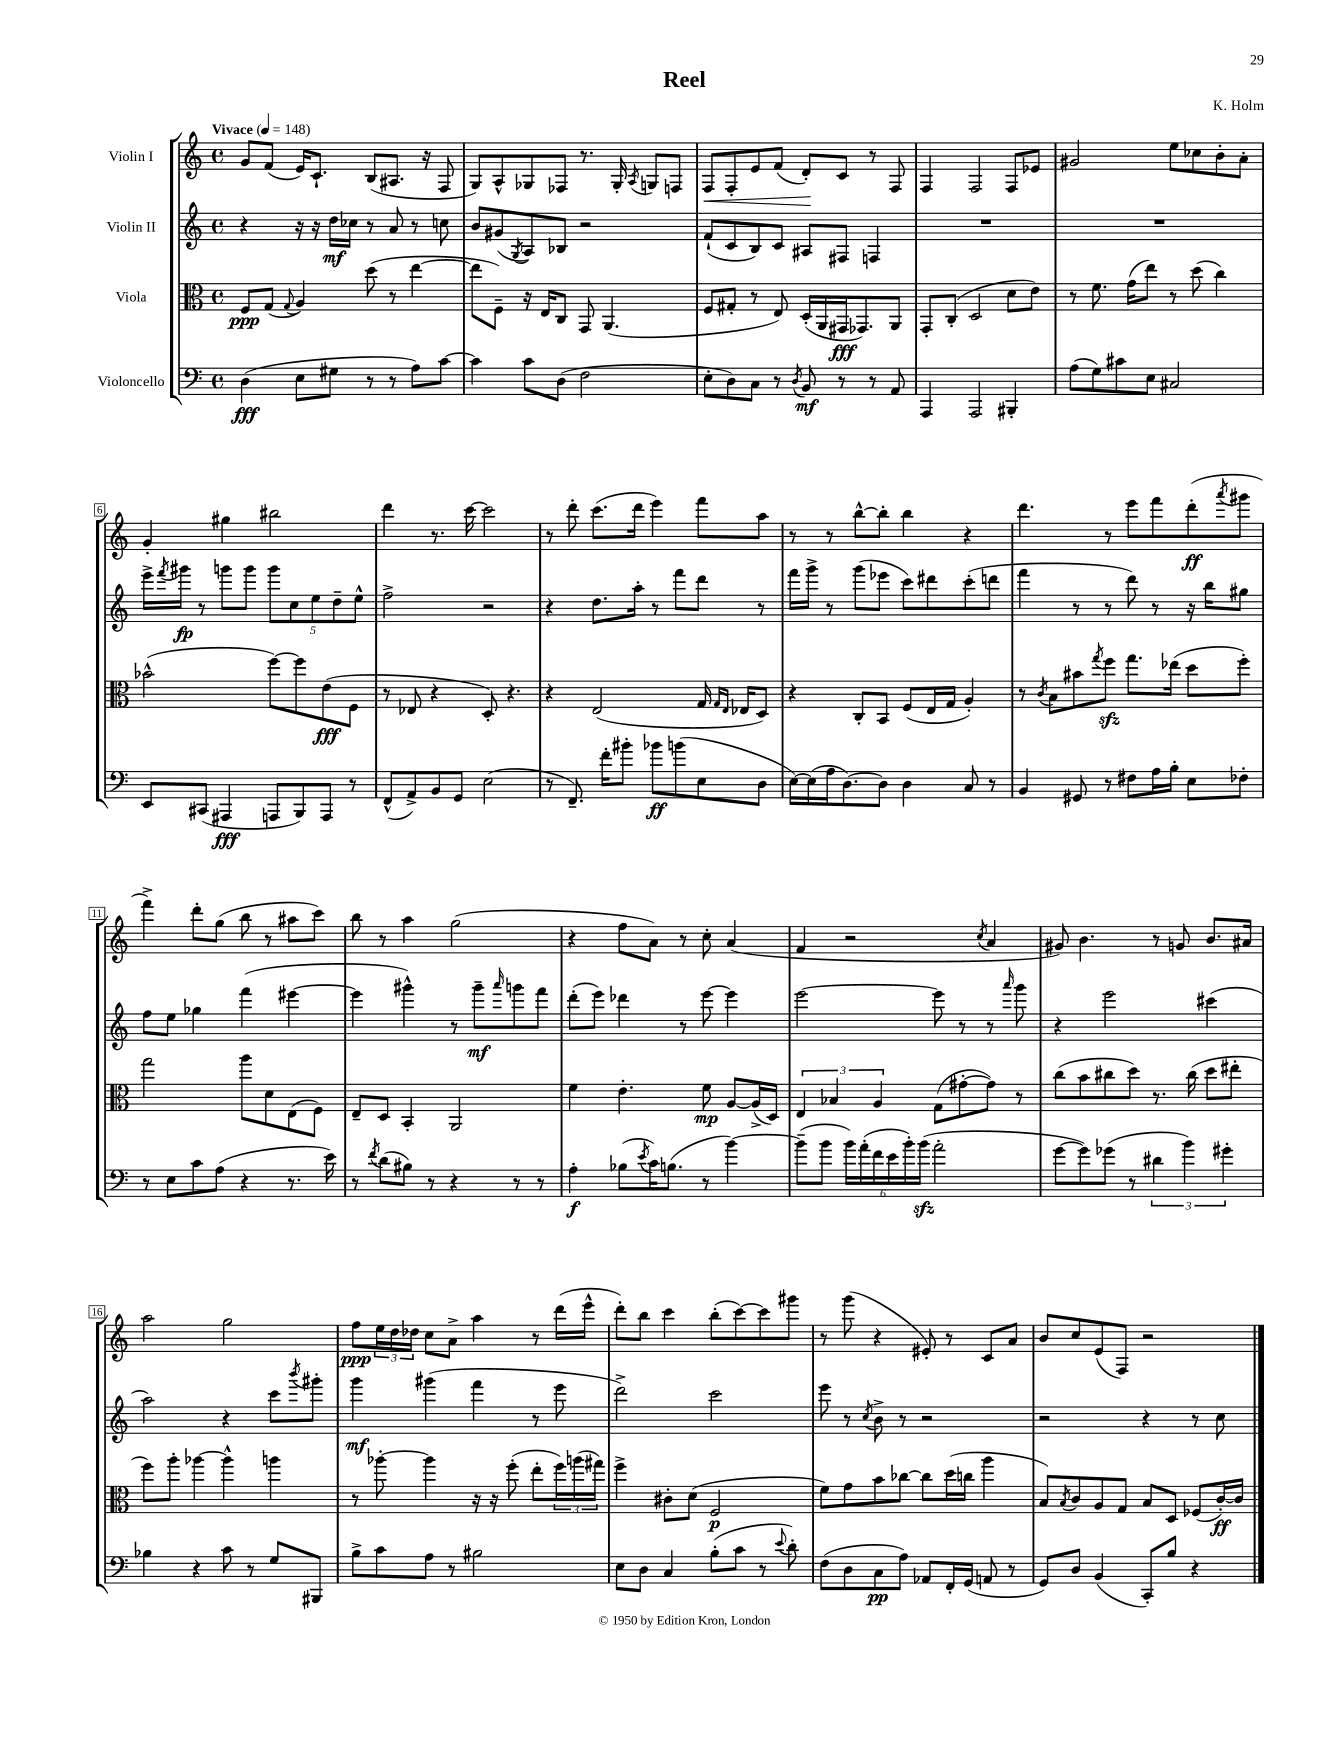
\header { title = "Reel" composer = "K. Holm" }
<<
\new StaffGroup <<
\new Staff = "s0" \with { instrumentName = "Violin I" } {
    \clef treble \key c \major \defaultTimeSignature \time 4/4 \tempo "Vivace" 4 = 148
    g'8 f'8( e'16) c'8.-! b8( ais8. r16 f8 |
    g8) a8-^ ges8 fes8 r8. ges16-. \acciaccatura { a8 } g8 f8 |
    f8\< f8-. e'8 f'8( d'8-.\!) c'8 r8 f8 |
    f4 f2 f8 ees'8 |
    gis'2 e''8 ces''8 b'8-. a'8-. |
    g'4-. gis''4 bis''2 |
    d'''4 r8. c'''16~ c'''2 |
    r8 d'''8-. c'''8.( d'''16 e'''4) f'''8 a''8 |
    r8 r8 b''8~-^ b''8-. b''4 r4 |
    d'''4. r8 e'''8 f'''8 d'''8-.\ff( \acciaccatura { a'''8 } gis'''8 |
    f'''4->) d'''8-. g''8( b''8 r8 ais''8 c'''8) |
    b''8 r8 a''4 g''2( |
    r4 f''8 a'8) r8 c''8-. a'4( |
    f'4 r2 \acciaccatura { c''8 } a'4 |
    gis'8) b'4. r8 g'8 b'8. ais'16 |
    a''2 g''2 |
    f''8\ppp \tuplet 3/2 { e''16 d''16 des''16 } c''8 a'8-> a''4 r8 d'''16( e'''16-^ |
    d'''8-.) b''8 c'''4 b''8-.( c'''8~) c'''8 gis'''8 |
    r8 g'''8( r4 eis'8-.) r8 c'8 a'8 |
    b'8 c''8 e'8( f8) r2 \bar "|." |
}
\new Staff = "s1" \with { instrumentName = "Violin II" } {
    \clef treble \key c \major \defaultTimeSignature \time 4/4
    r4 r16 r16 d''16\mf ces''16 r8 a'8 r8 c''8 |
    b'8 gis'8( \acciaccatura { g8 } a8) bes8 r2 |
    f'8-!( c'8 b8) c'8 ais8 fis8 f4 |
    R1 |
    R1 |
    e'''16-> \acciaccatura { f'''8 } gis'''16\fp r8 g'''8 g'''8 \tuplet 5/4 { g'''8 c''8 e''8 d''8-- e''8-^ } |
    f''2-> r2 |
    r4 d''8. a''16-. r8 f'''8 d'''8 r8 |
    f'''16 g'''16-> r8 g'''8( ees'''8 c'''8) dis'''8 c'''8-.( d'''8 |
    f'''4 r8 r8 d'''8) r8 r16 b''16 gis''8 |
    f''8 e''8 ges''4 f'''4( eis'''4~ |
    eis'''4 gis'''4-^) r8 gis'''8--\mf \grace { a'''16 } g'''8 f'''8 |
    d'''8-.( e'''8) des'''4 r8 e'''8~ e'''4 |
    e'''2~ e'''8 r8 r8 \grace { a'''16 } g'''8 |
    r4 e'''2 cis'''4( |
    a''2) r4 c'''8 \acciaccatura { b'''8 } gis'''8-. |
    g'''4\mf gis'''4( f'''4 r8 e'''8 |
    d'''2->) c'''2 |
    e'''8 r8 \acciaccatura { c''8 } b'8-> r8 r2 |
    r2 r4 r8 c''8 \bar "|." |
}
\new Staff = "s2" \with { instrumentName = "Viola" } {
    \clef alto \key c \major \defaultTimeSignature \time 4/4
    f8\ppp g8( \appoggiatura { g8 } a4) d''8( r8 e''4~ |
    e''8 f8--) r16 e16 c8 g,8 a,4.( |
    f8 gis8-. r8 e8) d16-.( a,16 gis,16\fff ges,8.) a,8 |
    g,8-. c8-.( d2 d'8 e'8) |
    r8 f'8. g'16( e''8) r8 d''8( c''4) |
    bes'2-^( f''8~) f''8 e'8\fff( f8 |
    r8 ees8 r4 d8-.) r4. |
    r4 e2( g16 \grace { g16 e16 } ees16 d8) |
    r4 c8-. b,8 f8( e16 g16 a4-.) |
    r8 \acciaccatura { c'8 } b8 bis'8 \acciaccatura { g''8 } f''8\sfz g''8. ees''16( d''8 f''8-.) |
    g''2 a''8 d'8 e8( f8) |
    e8-- d8 b,4-. a,2 |
    f'4 e'4.-. f'8\mp a8~ a16->( d16) |
    \tuplet 3/2 { e4 bes4 a4 } g8( gis'8~-. gis'8) r8 |
    c''8( b'8 cis''8 d''8) r8. cis''16( d''8 eis''8-. |
    f''8) a''8-. aes''4~ aes''4-^ a''4 |
    r8 aes''8~-. aes''4 r16 r16 f''8-.( e''8-. \tuplet 3/2 { f''16) a''16( gis''16) } |
    f''4-> cis'8-. d'8( f2\p |
    f'8) g'8 b'8 ces''8~ ces''8 d''16( c''16 a''4 |
    b8) \acciaccatura { b8 } c'8 a8 g8 b8 d8 fes8( c'16~-.\ff) c'16 \bar "|." |
}
\new Staff = "s3" \with { instrumentName = "Violoncello" } {
    \clef bass \key c \major \defaultTimeSignature \time 4/4
    d4\fff( e8 gis8 r8 r8 a8) c'8~ |
    c'4 c'8 d8( f2 |
    e8-. d8) c8 r8 \acciaccatura { d8 } b,8\mf r8 r8 a,8 |
    a,,4 a,,2 bis,,4-. |
    a8( g8) cis'8 e8 cis2 |
    e,8 cis,8( ais,,4\fff a,,8 b,,8) a,,8 r8 |
    f,8-^( a,8->) b,8 g,8 e2( |
    r8 f,8.--) f'16-. bis'8-. bes'8\ff b'8( e8 d8 |
    e16~) e16( a16 d8.~) d8 d4 c8 r8 |
    b,4 gis,8 r8 fis8 a16 b16-. e8 fes8-. |
    r8 e8 c'8 a8( r4 r8. e'16) |
    r8 \acciaccatura { f'8 } d'8( bis8) r8 r4 r8 r8 |
    a4-.\f bes8( \acciaccatura { e'8 } c'16) b8.( r8 b'4~) |
    b'8--( b'8 \tuplet 6/4 { b'16) a'16-.( f'16 e'16 b'16-.) b'16\sfz( } a'2-. |
    g'8~ g'8) ges'8( r8 \tuplet 3/2 { dis'4 b'4) gis'4-. } |
    bes4 r4 c'8 r8 g8 bis,,8 |
    b8-> c'8 a8 r8 bis2 |
    e8 d8 c4 b8-.( c'8 r8 \appoggiatura { e'8 } d'8-.) |
    f8( d8 c8\pp a8) aes,8 f,16-. g,16( a,8 r8 |
    g,8) d8 b,4( c,8-.) b8 r4 \bar "|." |
}
>>
>>
\layout { \context { \Score \override BarNumber.stencil = #(make-stencil-boxer 0.1 0.3 ly:text-interface::print) } }
